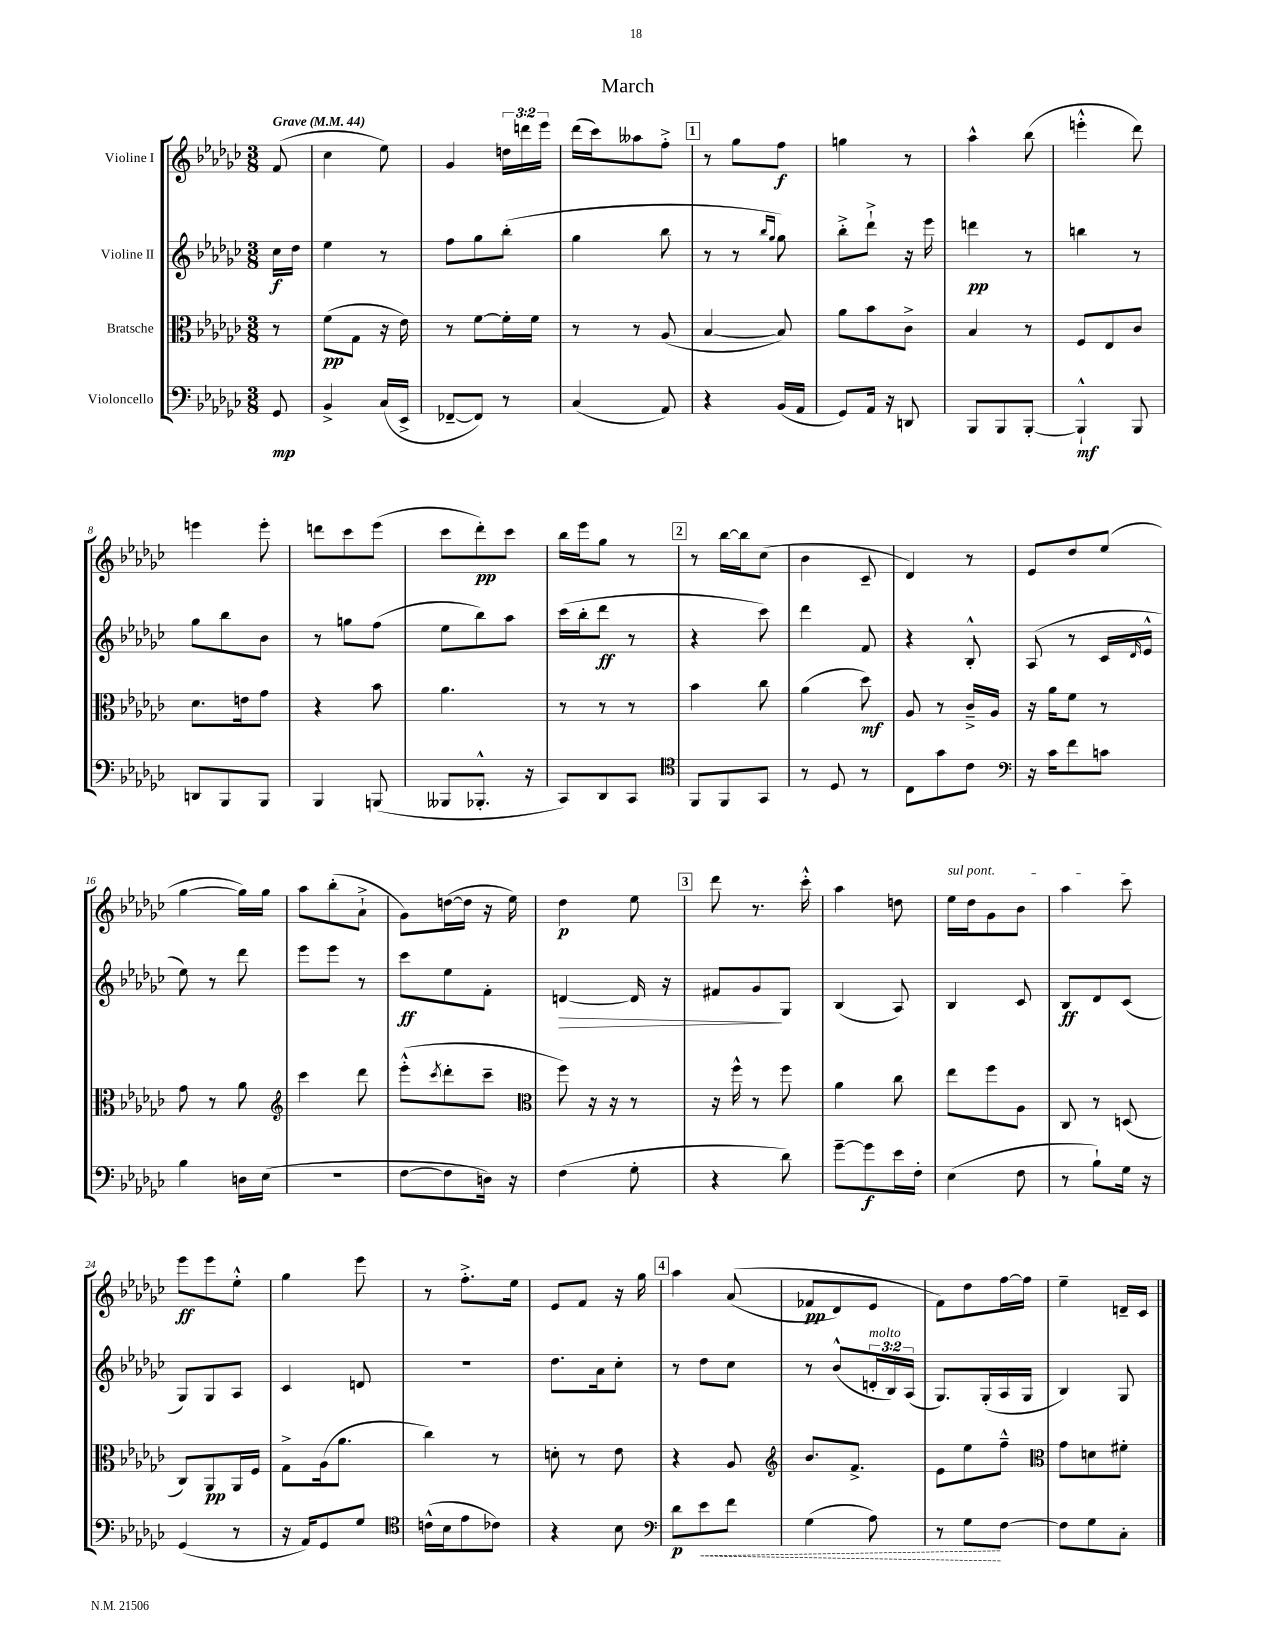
\header { title = "March" }
<<
\new StaffGroup <<
\new Staff = "s0" \with { instrumentName = "Violine I" } {
    \clef treble \key ges \major \numericTimeSignature \time 3/8 \override Staff.TupletNumber.text = #tuplet-number::calc-fraction-text \partial 8 \tempo "Grave" 4 = 44
    f'8( |
    ces''4 ees''8) |
    ges'4 \tuplet 3/2 { d''16 d'''16 ees'''16 } |
    des'''16( ces'''16) aeses''8 f''8-.-> |
    \mark \markup { \box "1" } r8 ges''8 f''8\f |
    g''4 r8 |
    aes''4-^ bes''8( |
    e'''4-.-^ des'''8) |
    e'''4 e'''8-. |
    d'''8 ces'''8 ees'''8( |
    ces'''8 des'''8-.\pp) ces'''8 |
    bes''16 ees'''16 ges''8 r8 |
    \mark \markup { \box "2" } r8 bes''16~ bes''16 ces''8( |
    bes'4 ces'8-- |
    des'4) r8 |
    ees'8 des''8 ees''8( |
    ges''4~ ges''16) ges''16 |
    aes''8 bes''8-.( aes'8-!-> |
    ges'8) d''16~( d''16 r16 ees''16) |
    des''4\p ees''8 |
    \mark \markup { \box "3" } des'''8 r8. ces'''16-.-^ |
    aes''4 d''8 |
    \once \override TextSpanner.bound-details.left.text = \markup { \italic "sul pont." } ees''16\startTextSpan des''16 ges'8 bes'8 |
    aes''4 ces'''8\stopTextSpan |
    ees'''8\ff ees'''8 ees''8-.-^ |
    ges''4 ees'''8 |
    r8 f''8.-.-> ees''16 |
    ees'8 f'8 r16 ges''16 |
    \mark \markup { \box "4" } aes''4 aes'8(\( |
    fes'8\pp des'8) ees'8 |
    f'8\) des''8 f''16~ f''16 |
    ees''4-- d'16-- ces'16 \bar "|." |
}
\new Staff = "s1" \with { instrumentName = "Violine II" } {
    \clef treble \key ges \major \numericTimeSignature \time 3/8 \override Staff.TupletNumber.text = #tuplet-number::calc-fraction-text \partial 8
    ces''16\f des''16 |
    ees''4 r8 |
    f''8 ges''8 bes''8-.( |
    ges''4 bes''8 |
    \mark \markup { \box "1" } r8 r8 \grace { bes''16 ges''16 } ges''8) |
    bes''8-.-> des'''8-!-> r16 ees'''16 |
    d'''4\pp r8 |
    b''4 r8 |
    ges''8 bes''8 bes'8 |
    r8 g''8 f''8( |
    ees''8 bes''8) aes''8 |
    ces'''16( bes''16-. des'''8\ff r8 |
    \mark \markup { \box "2" } r4 ces'''8) |
    des'''4 f'8 |
    r4 bes8-.-^ |
    aes8( r8 ces'16 \grace { des'16 } ees'16-^ |
    ees''8) r8 des'''8 |
    ees'''8 ees'''8 r8 |
    ces'''8\ff ees''8 f'8-. |
    d'4~\> d'16 r16 |
    \mark \markup { \box "3" } fis'8 ges'8\! ges8 |
    bes4( aes8) |
    bes4 ces'8 |
    bes8\ff des'8 ces'8( |
    ges8) ges8 aes8 |
    ces'4 d'8 |
    r4. |
    des''8. aes'16 ces''8-. |
    \mark \markup { \box "4" } r8 des''8 ces''8 |
    r8 bes'8-^( \tuplet 3/2 { d'16-.^\markup { \italic "molto" } bes16) aes16( } |
    ges8.) ges16-.( aes16 ges16 |
    bes4) ges8 \bar "|." |
}
\new Staff = "s2" \with { instrumentName = "Bratsche" } {
    \clef alto \key ges \major \numericTimeSignature \time 3/8 \partial 8
    r8 |
    f'8\pp( ges8 r16 ees'16) |
    r8 f'8~ f'16-. f'16 |
    r8 r8 aes8( |
    \mark \markup { \box "1" } bes4~ bes8) |
    aes'8 bes'8 ces'8-> |
    bes4 r8 |
    f8 ees8 ces'8 |
    des'8. e'16 ges'8 |
    r4 bes'8 |
    aes'4. |
    r8 r8 r8 |
    \mark \markup { \box "2" } bes'4 ces''8 |
    aes'4( des''8\mf) |
    aes8 r8 ces'16---> aes16 |
    r16 aes'16 f'8 r8 |
    ges'8 r8 aes'8 |
    \clef treble ces'''4 des'''8 |
    ees'''8-.-^( \acciaccatura { ces'''8 } des'''8-. ces'''8-- |
    \clef alto f''8) r16 r16 r8 |
    \mark \markup { \box "3" } r16 f''16-^ r8 f''8 |
    aes'4 ces''8 |
    ees''8 f''8 aes8 |
    ces8 r8 d8( |
    ces8) aes,8\pp aes,16 f16 |
    ges8-> aes16( aes'8. |
    ces''4) r8 |
    d'8-. r8 ees'8 |
    \mark \markup { \box "4" } r4 aes8 |
    \clef treble bes'8. f'8.-> |
    ees'8 ees''8 f''8---^ |
    \clef alto ges'8 d'8 fis'8-. \bar "|." |
}
\new Staff = "s3" \with { instrumentName = "Violoncello" } {
    \clef bass \key ges \major \numericTimeSignature \time 3/8 \partial 8
    ges,8\mp |
    bes,4-> ces16( ees,16-> |
    fes,8~-- fes,8) r8 |
    ces4( aes,8) |
    \mark \markup { \box "1" } r4 bes,16( aes,16 |
    ges,8) aes,16 r16 d,8 |
    bes,,8 bes,,8 bes,,8~-. |
    bes,,4-!-^\mf bes,,8 |
    d,8 bes,,8 bes,,8 |
    bes,,4 b,,8( |
    beses,,8 bes,,8.-.-^ r16 |
    ces,8) des,8 ces,8 |
    \mark \markup { \box "2" } \clef tenor f,8 f,8 ges,8 |
    r8 des8 r8 |
    ces8 ges'8 ces'8 |
    \clef bass r16 ces'16 f'8 c'8 |
    bes4 d16 ees16( |
    r4. |
    f8~ f8 d16) r16 |
    f4( ges8-. |
    \mark \markup { \box "3" } r4 des'8) |
    ges'8~-- ges'8\f ees'16 f16-. |
    ees4( f8 |
    r8 bes8-!) ges16 r16 |
    ges,4( r8 |
    r16 aes,16) ges,8 ges8 |
    \clef tenor c'16-^( bes16 ees'8 ces'8) |
    r4 bes8 |
    \mark \markup { \box "4" } \clef bass des'8\p \once \override Hairpin.style = #'dashed-line ees'8\< f'8 |
    ges4( aes8) |
    r8 ges8\! f8~ |
    f8 ges8 ces8-. \bar "|." |
}
>>
>>
